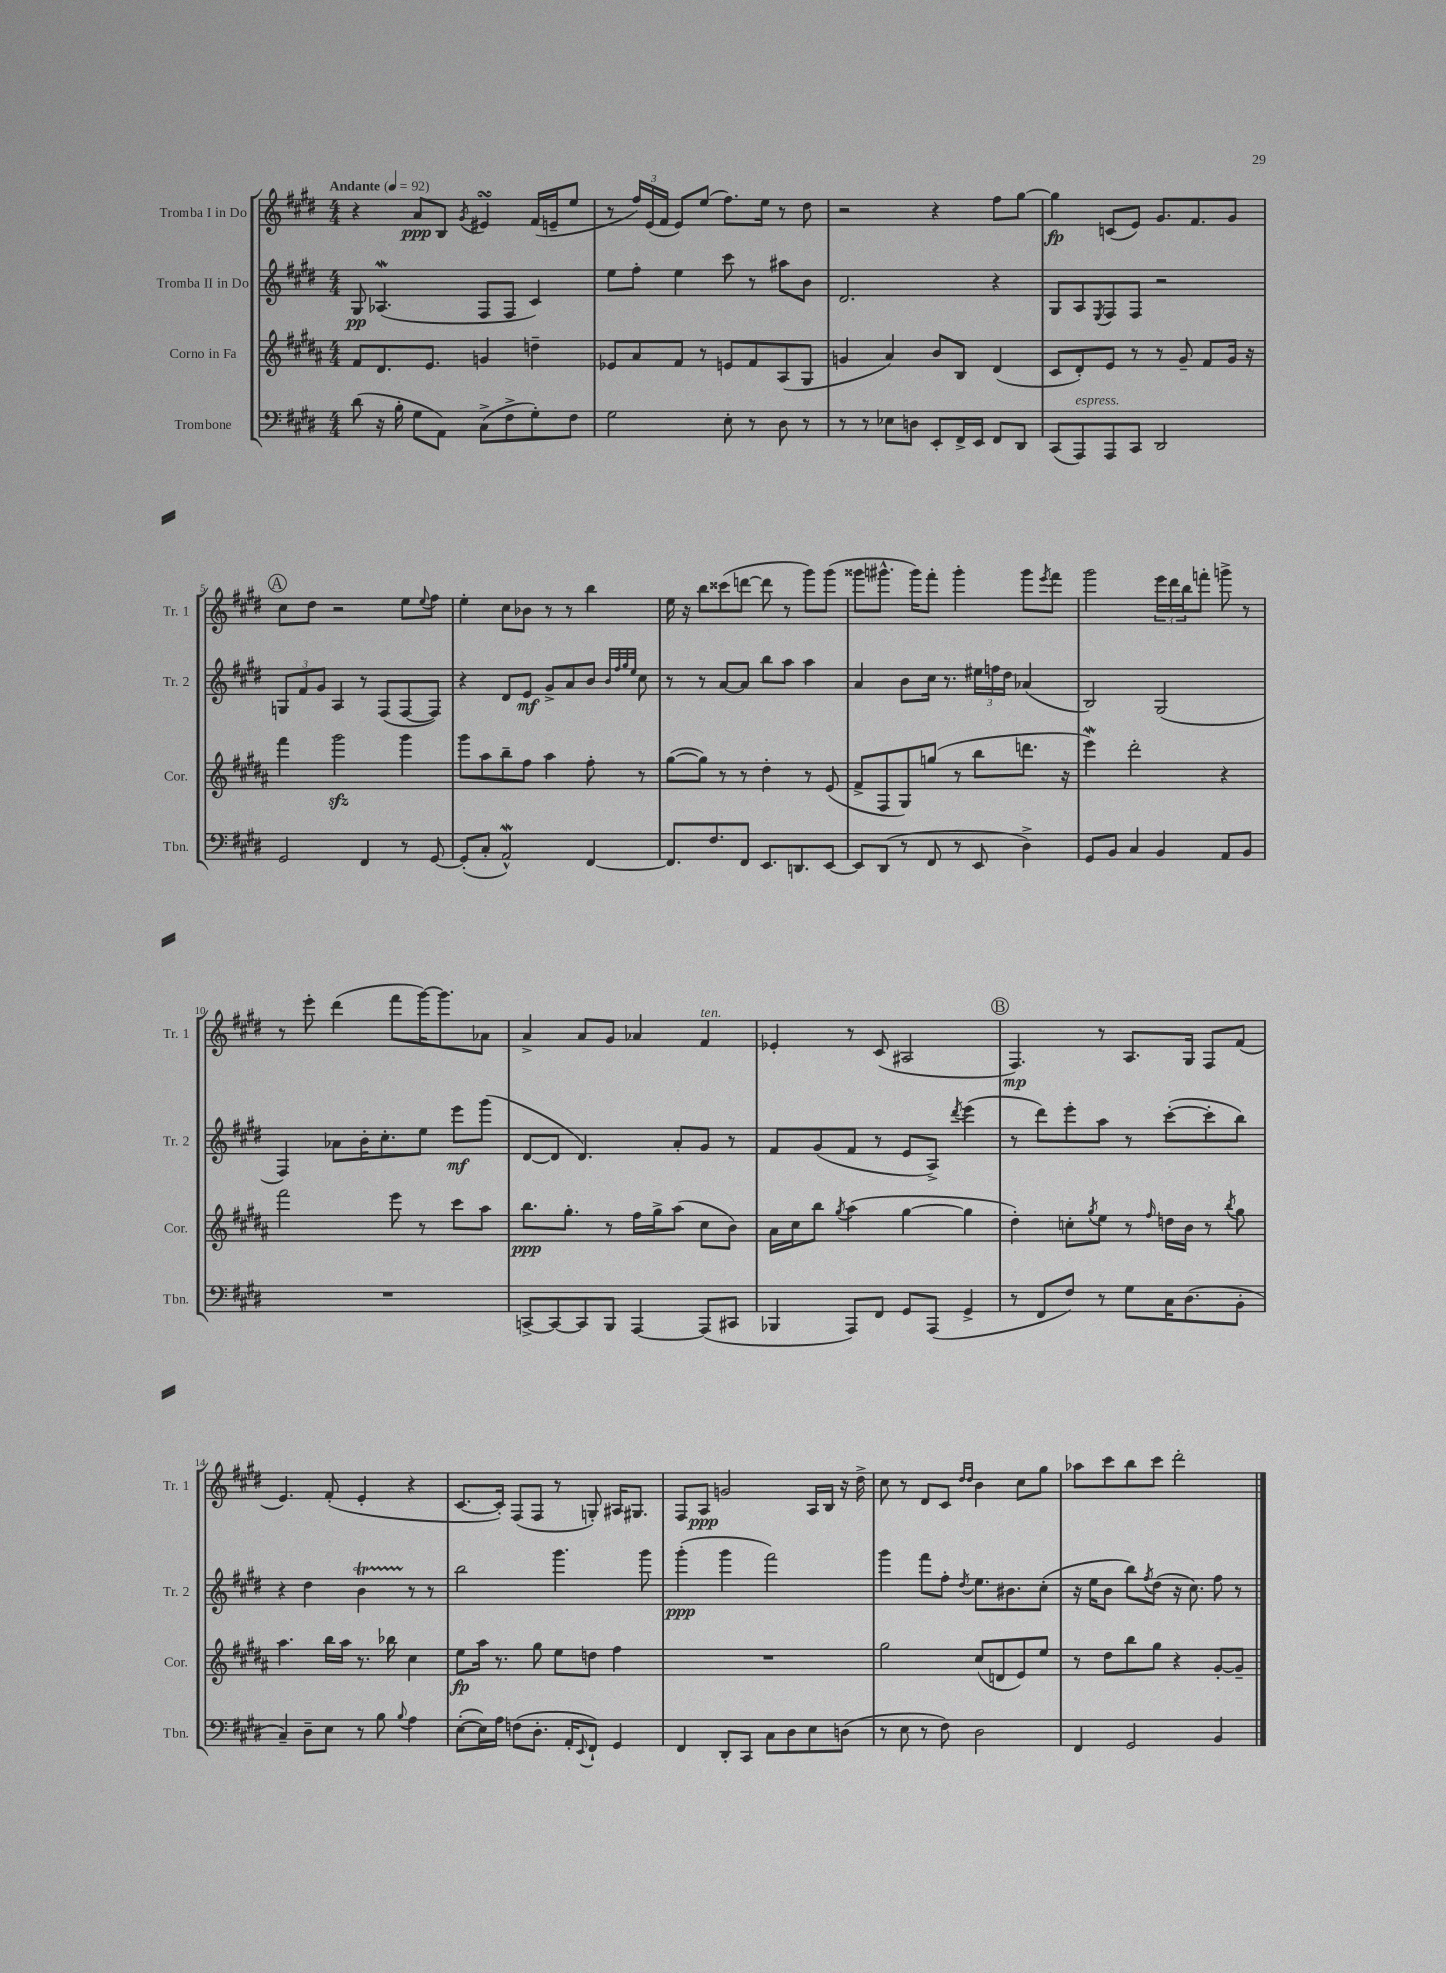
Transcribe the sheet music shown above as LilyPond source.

<<
\new StaffGroup <<
\new Staff = "s0" \with { instrumentName = "Tromba I in Do" shortInstrumentName = "Tr. 1" } {
    \clef treble \key e \major \numericTimeSignature \time 4/4 \tempo "Andante" 4 = 92
    r4 a'8\ppp b8 \acciaccatura { gis'8 } eis'4\turn fis'16( e'16-- e''8 |
    r8 \tuplet 3/2 { fis''16) e'16( fis'16 } e'8) e''8( fis''8.) e''16 r8 dis''8 |
    r2 r4 fis''8 gis''8~ |
    gis''4\fp c'8( e'8) gis'8. fis'8. gis'8 |
    \mark \markup { \circle "A" } cis''8 dis''8 r2 e''8 \appoggiatura { e''8 } fis''8 |
    e''4-. cis''8 bes'8 r8 r8 b''4 |
    e''16 r16 b''8 cisis'''8( d'''8~ d'''8 r8 gis'''8) gis'''8( |
    gisis'''8 gis'''8.-^ gis'''16) fis'''8-. gis'''4-. gis'''8 \acciaccatura { e'''8 } fis'''8 |
    gis'''2 \tuplet 3/2 { e'''16 dis'''16 b''16 } f'''8-. g'''8-> r8 |
    r8 e'''8-. dis'''4( fis'''8 gis'''16~) gis'''8. aes'8 |
    a'4-> a'8 gis'8 aes'4 fis'4^\markup { \italic "ten." } |
    ees'4-. r8 cis'8( ais2 |
    \mark \markup { \circle "B" } fis4.\mp) r8 a8. gis16 fis8 fis'8( |
    e'4.) fis'8-.( e'4-. r4 |
    cis'8.~ cis'16-.) fis8( fis8 r8 g8-.) ais16 gis8. |
    fis8 a8\ppp g'2 a16 b16 r16 dis''16-> |
    cis''8 r8 dis'8 cis'8 \grace { dis''16 dis''16 } b'4 cis''8 gis''8 |
    aes''8 cis'''8 b''8 cis'''8 dis'''2-. \bar "|." |
}
\new Staff = "s1" \with { instrumentName = "Tromba II in Do" shortInstrumentName = "Tr. 2" } {
    \clef treble \key e \major \numericTimeSignature \time 4/4
    gis8\pp aes4.\mordent( fis8 fis8 cis'4) |
    e''8 fis''8-. e''4 cis'''8 r8 ais''8 b'8 |
    dis'2. r4 |
    gis8 a8 \acciaccatura { e8 } fis8 fis8 r2 |
    \mark \markup { \circle "A" } \tuplet 3/2 { g8 fis'8 gis'8 } a4 r8 fis8( fis8~ fis8) |
    r4 dis'8 e'8\mf gis'8-> a'8 b'8 \grace { b'32 fis''32 gis''32 e''32 } cis''8 |
    r8 r8 a'8~ a'8 b''8 a''8 a''4 |
    a'4 b'8 cis''16 r8. \tuplet 3/2 { eis''16 f''16 dis''16 } aes'4( |
    b2) gis2( |
    fis4) aes'8 b'16-. cis''8.-. e''8 e'''8\mf gis'''8( |
    dis'8~ dis'8 dis'4.) a'8-. gis'8 r8 |
    fis'8 gis'8( fis'8 r8 e'8 a8->) \acciaccatura { dis'''8 } e'''4( |
    \mark \markup { \circle "B" } r8 dis'''8) e'''8-. a''8 r8 cis'''8~-.( cis'''8-. b''8) |
    r4 dis''4 b'4\startTrillSpan r8\stopTrillSpan r8 |
    b''2 gis'''4. gis'''8 |
    gis'''4-.\ppp( gis'''4 fis'''2) |
    gis'''4 fis'''8 fis''8-. \acciaccatura { dis''8 } e''8. bis'8. cis''8-.( |
    r16 e''16 b'8 b''8) \acciaccatura { fis''8 } dis''8( r16 cis''8.) fis''8 r8 \bar "|." |
}
\new Staff = "s2" \with { instrumentName = "Corno in Fa" shortInstrumentName = "Cor." } {
    \clef treble \key b \major \numericTimeSignature \time 4/4
    fis'8 dis'8. e'8. g'4 d''4-- |
    ees'8 ais'8 fis'8 r8 e'8 fis'8 ais8( gis8 |
    g'4 ais'4) b'8 b8 dis'4( |
    cis'8 dis'8-.) e'8 r8 r8 gis'8-- fis'8 gis'16 r16 |
    \mark \markup { \circle "A" } fis'''4 gis'''2\sfz gis'''4 |
    gis'''8 ais''8 b''8-- fis''8 ais''4 fis''8-. r8 |
    gis''8~( gis''8) r8 r8 dis''4-. r8 e'8( |
    fis'8-> fis8 gis8) g''8( r8 b''8 d'''8. r16 |
    e'''4\mordent) dis'''2-. r4 |
    fis'''2 e'''8 r8 cis'''8 ais''8 |
    b''8.\ppp gis''8.-. r8 fis''16 gis''16-> ais''8( cis''8 b'8) |
    ais'16 cis''16 b''8 \acciaccatura { gis''8 } ais''4( gis''4~ gis''4 |
    \mark \markup { \circle "B" } dis''4-.) c''8-. \acciaccatura { gis''8 } e''8 r8 \grace { fis''16 } d''16 b'16 r8 \acciaccatura { b''8 } gis''8 |
    ais''4. b''16 ais''16 r8. bes''16 cis''4 |
    e''8\fp ais''16 r8. gis''8 e''8 d''8 fis''4 |
    R1 |
    gis''2 cis''8( d'8 e'8) e''8 |
    r8 dis''8 b''8 gis''8 r4 gis'8~-. gis'8-- \bar "|." |
}
\new Staff = "s3" \with { instrumentName = "Trombone" shortInstrumentName = "Tbn." } {
    \clef bass \key e \major \numericTimeSignature \time 4/4
    dis'8( r16 b16-. gis8 a,8) cis8->( fis8-> gis8-.) fis8 |
    gis2 e8-. r8 dis8 r8 |
    r8 r8 ees8 d8 e,8-. fis,16-> e,16 fis,8 dis,8 |
    cis,8( a,,8^\markup { \italic "espress." }) a,,8 cis,8 dis,2 |
    \mark \markup { \circle "A" } gis,2 fis,4 r8 gis,8~ |
    gis,8-.( cis8-. a,2-^\mordent) fis,4~ |
    fis,8. fis8. fis,8 e,8. d,8. e,8~ |
    e,8 dis,8( r8 fis,8 r8 e,8 dis4->) |
    gis,8 b,8 cis4 b,4 a,8 b,8 |
    R1 |
    c,8~-> c,8~ c,8 b,,8 a,,4~ a,,8( cis,8 |
    bes,,4 a,,8) fis,8 gis,8 a,,8( gis,4-> |
    \mark \markup { \circle "B" } r8 fis,8 fis8) r8 gis8 cis16 dis8.( b,8-. |
    cis4--) dis8-- e8 r8 b8 \appoggiatura { b8 } a4 |
    e8~-.( e16) a16 f8( dis8.-. a,16-. \appoggiatura { e,8 } fis,8-!) gis,4 |
    fis,4 dis,8-. cis,8 cis8 dis8 e8 d8( |
    r8 e8 r8 fis8) dis2 |
    fis,4 gis,2 b,4 \bar "|." |
}
>>
>>
